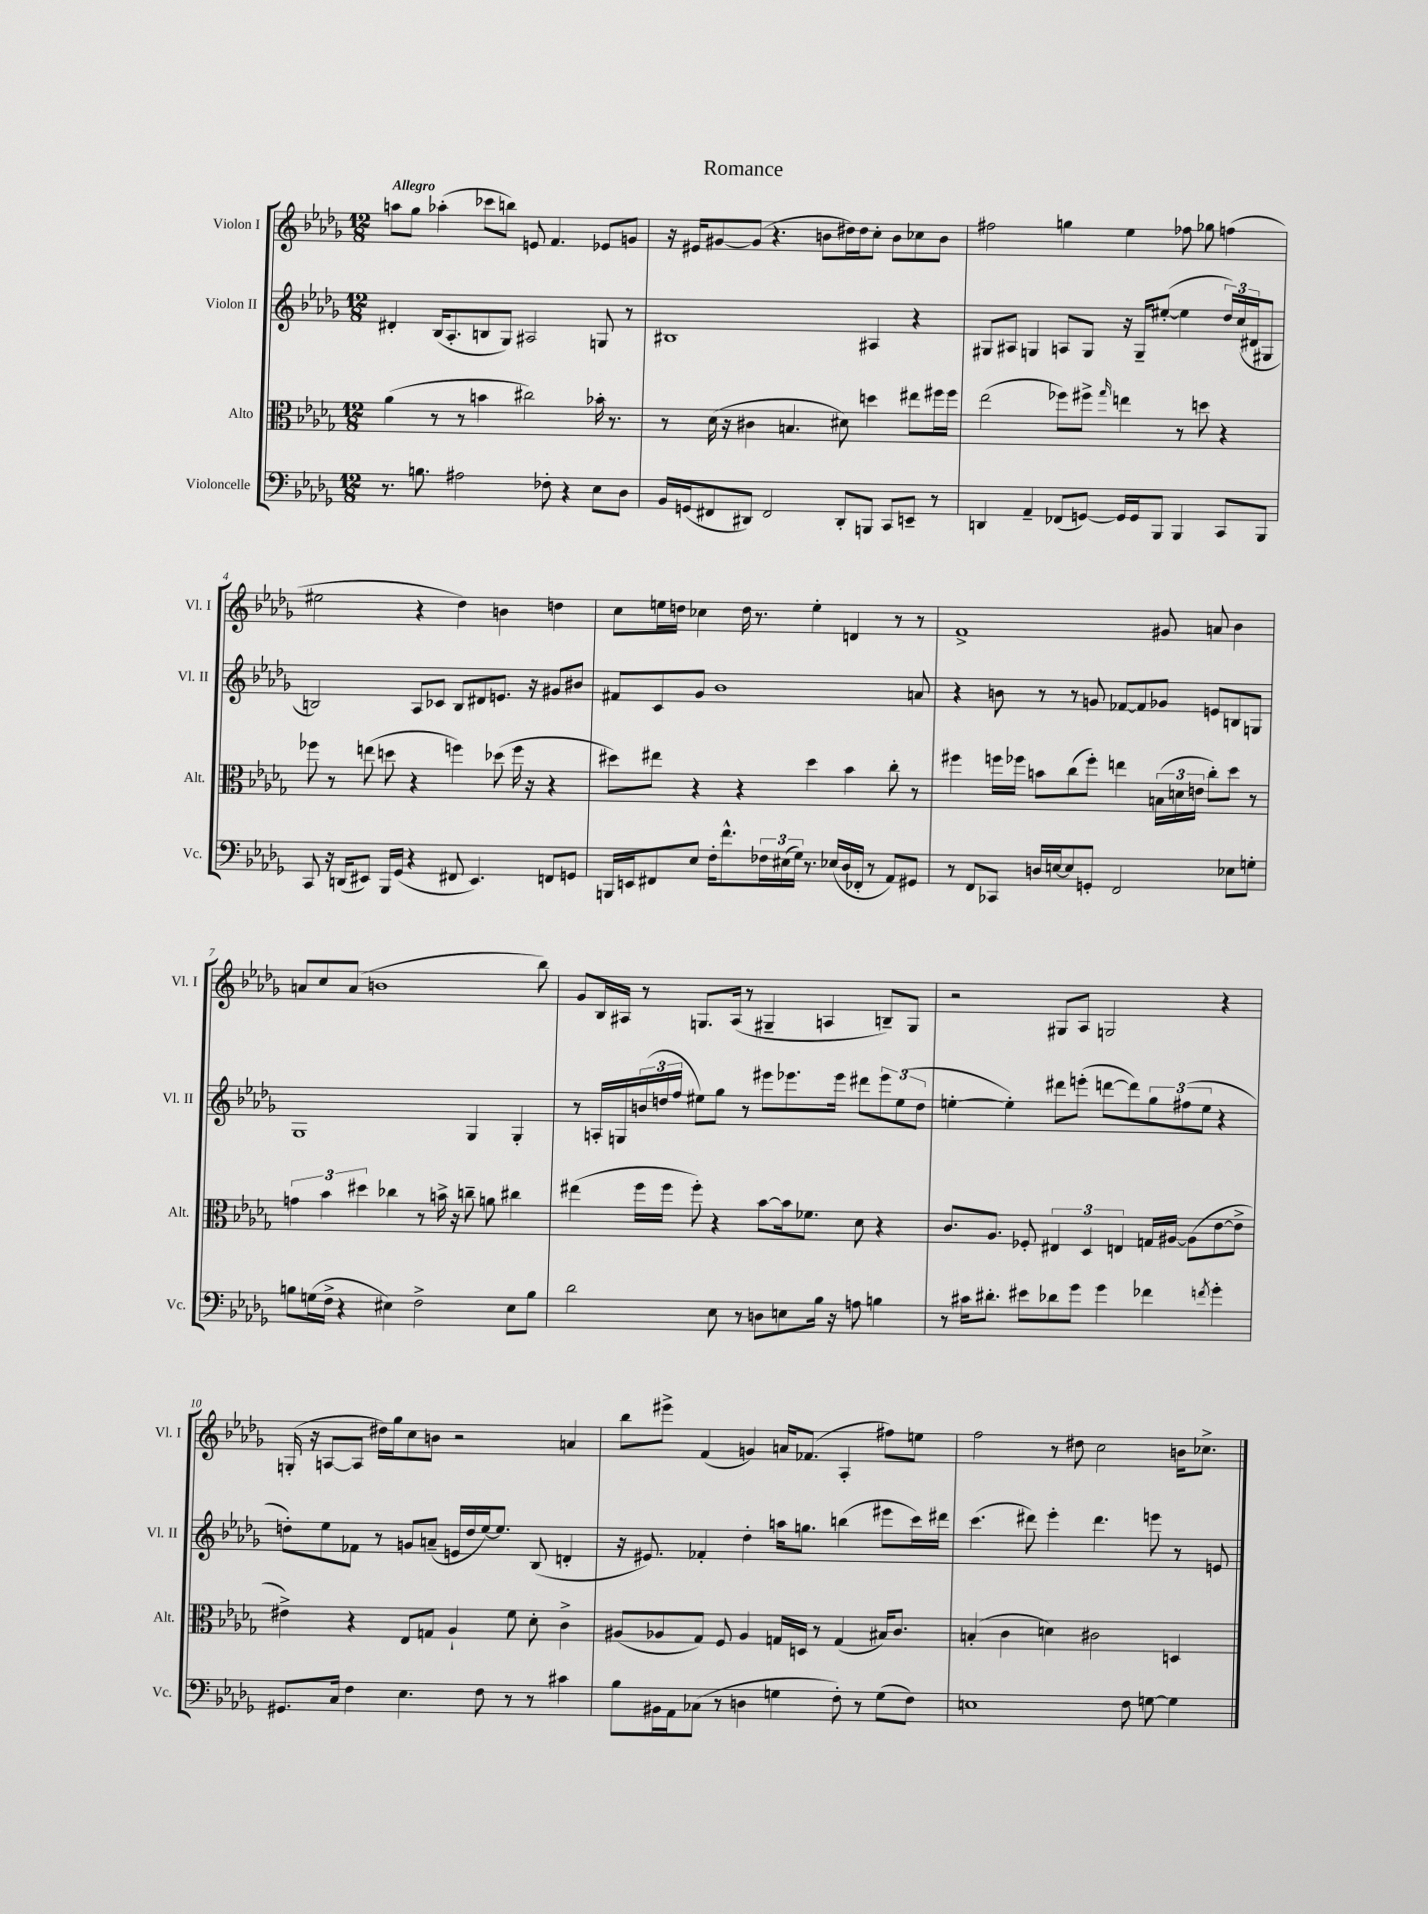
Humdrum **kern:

**kern	**kern	**kern	**kern
*staff4	*staff3	*staff2	*staff1
*clefF4	*clefC3	*clefG2	*clefG2
*k[b-e-a-d-g-]	*k[b-e-a-d-g-]	*k[b-e-a-d-g-]	*k[b-e-a-d-g-]
*M12/8	*M12/8	*M12/8	*M12/8
8.r	(4a-	4d#'	8aa
.	.	.	8gg-
8.B	.	.	.
.	8r	(16B-	(4aa-'
.	.	8.A-'	.
2A#	8r	.	.
.	4b	8B	8ccc-
.	.	8G-)	8bb)
.	2cc#)	2A#	8e
8F-'	.	.	4.f
4r	.	.	.
8E-	16b-'	8G	8e-
.	8.r	.	.
8D-	.	8r	8g
=	=	=	=
16BB-	8r	1B#	16r
(16GG	.	.	16e#
8FF#	(16d-	.	[8g#
.	16r	.	.
8DD#)	4c#	.	(8g#]
2FF#	.	.	4.r
.	4.B	.	.
.	.	.	8b
8DD#'	8d#)	.	16dd#)
.	.	.	16dd#
8BBB	4dd	4A#	8cc'
8CC	.	.	8b
8EE~	8ee#	4r	8cc-
8r	16ff#	.	8b
.	16ff#	.	.
=	=	=	=
4DD	(2ee-	8G#	2ff#
.	.	8A#	.
4AA-~	.	4G	.
(8FF-	8ff-)	8A	4gg
[8GG)	8ff#^	8G	.
.	16qqgg-	.	.
16GG]	4ee	16r	4ee-
16GG	.	16G~	.
8BBB-	.	([8ee#'	.
4BBB-	8r	4ee#]	8ff-
.	8dd	.	8gg-
8CC	4r	24dd-)	(4ff
.	.	(24cc	.
.	.	24d#	.
8BBB-	.	8G#	.
=	=	=	=
8CC	8ff-	2B)	2ee#
16r	8r	.	.
(16DD	.	.	.
8EE#)	(8ee	.	.
16BBB-	8dd	.	.
(16GG-	.	.	.
4r	4r	8A-	4r
.	.	8c-	.
8FF#	4ff)	8B	4dd-)
4.EE#)	.	8d#	.
.	(8dd-	8.e	4b
.	16ff	.	.
.	16r	16r	.
8FF	4r	8g#	4dd
8GG	.	8b#	.
=	=	=	=
16BBB	8dd#)	8f#	8cc
16EE	.	.	.
8FF#	8ee#	8c	16ee
.	.	.	16dd
8E-	4r	8g-	4cc-
16F'	.	1b-	.
8.f^^	.	.	.
.	4r	.	16dd
.	.	.	8.r
24F-	.	.	.
(24E#	.	.	.
24G-)	.	.	.
8.r	4dd#	.	4ee'
(16E-	.	.	.
16D-	4b-	.	4d
16FF-'	.	.	.
8r	.	.	.
8AA-)	8cc'	.	8r
8GG#	8r	8a	8r
=	=	=	=
8r	4ff#	4r	1f^
8FF	.	.	.
8CC-	16ff	8b	.
.	16ff-	.	.
16D	8b	8r	.
[16E	.	.	.
8E]	(8cc	8r	.
8GG'	8ff-')	8g	.
2FF	4ee	[8f-	.
.	.	8f-]	.
.	(24B	8g-	8g#
.	24d	.	.
.	24e	.	.
.	8cc')	8e	8a
8E-	8dd-	8B	4b-
8G'	8r	8G	.
=	=	=	=
8B	6g	1G-	8a
(16G	.	.	8cc
.	6b-	.	.
16F^	.	.	.
4r	.	.	(8a
.	6dd#	.	.
.	.	.	1b
4E#)	4cc-	.	.
2F^	8r	.	.
.	16b^	.	.
.	16r	.	.
.	8cc~	4G-	.
.	8a	.	.
8E#	4cc#	4G-'	.
8B	.	.	8bb-)
=	=	=	=
2d-	(4ee#	8r	8g-
.	.	16A'	16B-
.	.	16G	16A#
.	16ff	(24b	8r
.	.	24dd	.
.	16ff	.	.
.	.	24ff	.
.	8ff')	8ee#)	8.G
8E-	4r	8gg-	.
.	.	.	(16A#
8r	.	8r	8r
8D	[8b-	8eee#	4G#~
8E	16b-]	8.eee-	.
.	8.f-	.	.
16B-	.	.	4A
16r	.	16eee-	.
8A	8d-	8ddd#	.
4B	4r	12eee-	8B~)
.	.	(12ee#	.
.	.	.	8G#
.	.	12dd	.
=	=	=	=
8r	8.c	[4ee'	2r
16c#	.	.	.
8.d#'	8.A-	.	.
.	.	4ee'])	.
8e#	8F-'	.	.
8d-	6E#	8ddd#	8G#
8g-	.	(8eee'	8A-
.	6D-	.	.
4g-	.	[8ddd	2G
.	6E	.	.
.	.	8ddd])	.
4f-	16G	12gg-	.
.	[16A#	.	.
.	.	(12ff#	.
.	(8A#]	.	.
.	.	12ee	.
8qf	.	.	.
4g-'	[8e-	4r	4r
.	8e-^]	.	.
=	=	=	=
8.GG#	4e#^)	8dd')	(16G'
.	.	.	16r
.	.	8ee-	[8A
16C	.	.	.
4F	4r	8f-	8A]
.	.	8r	16dd#)
.	.	.	16gg-
4.E-	8E-	8g	8cc
.	8G	(8a~	8b
.	4A-`	16e	2r
.	.	16dd	.
8F	.	[16ee-)	.
.	.	8.ee-]	.
8r	8f	.	.
8r	8d-'	(8B-	.
4c#	4c^	4d'	4a
=	=	=	=
8B-	(8A#	16r	8bb-
.	.	8.e#)	.
16BB#	8A-	.	8eee#^
16AA-	.	.	.
(8C-	8G-)	4f-'	(4f
8r	8F	.	.
4D	4A-	4dd-'	4g)
4G	16G	16aa	16a
.	16D	8.gg	(8.f-
.	8r	.	.
8F')	(4G	(4bb	4A-'
8r	.	.	.
(8G	16B#)	8eee#	8ff#)
.	8.c	.	.
8F)	.	16ccc)	8ee
.	.	16ddd#	.
=	=	=	=
1E	(4B'	(4.ccc	2ff
.	4c	.	.
.	.	8ddd#)	.
.	4d)	4eee-'	8r
.	.	.	8dd#
.	2c#	4.ddd#	2cc
8F	.	.	.
[8G	.	8eee	.
4G]	4D	8r	16b
.	.	.	8.cc-^
.	.	8e	.
==	==	==	==
*-	*-	*-	*-
